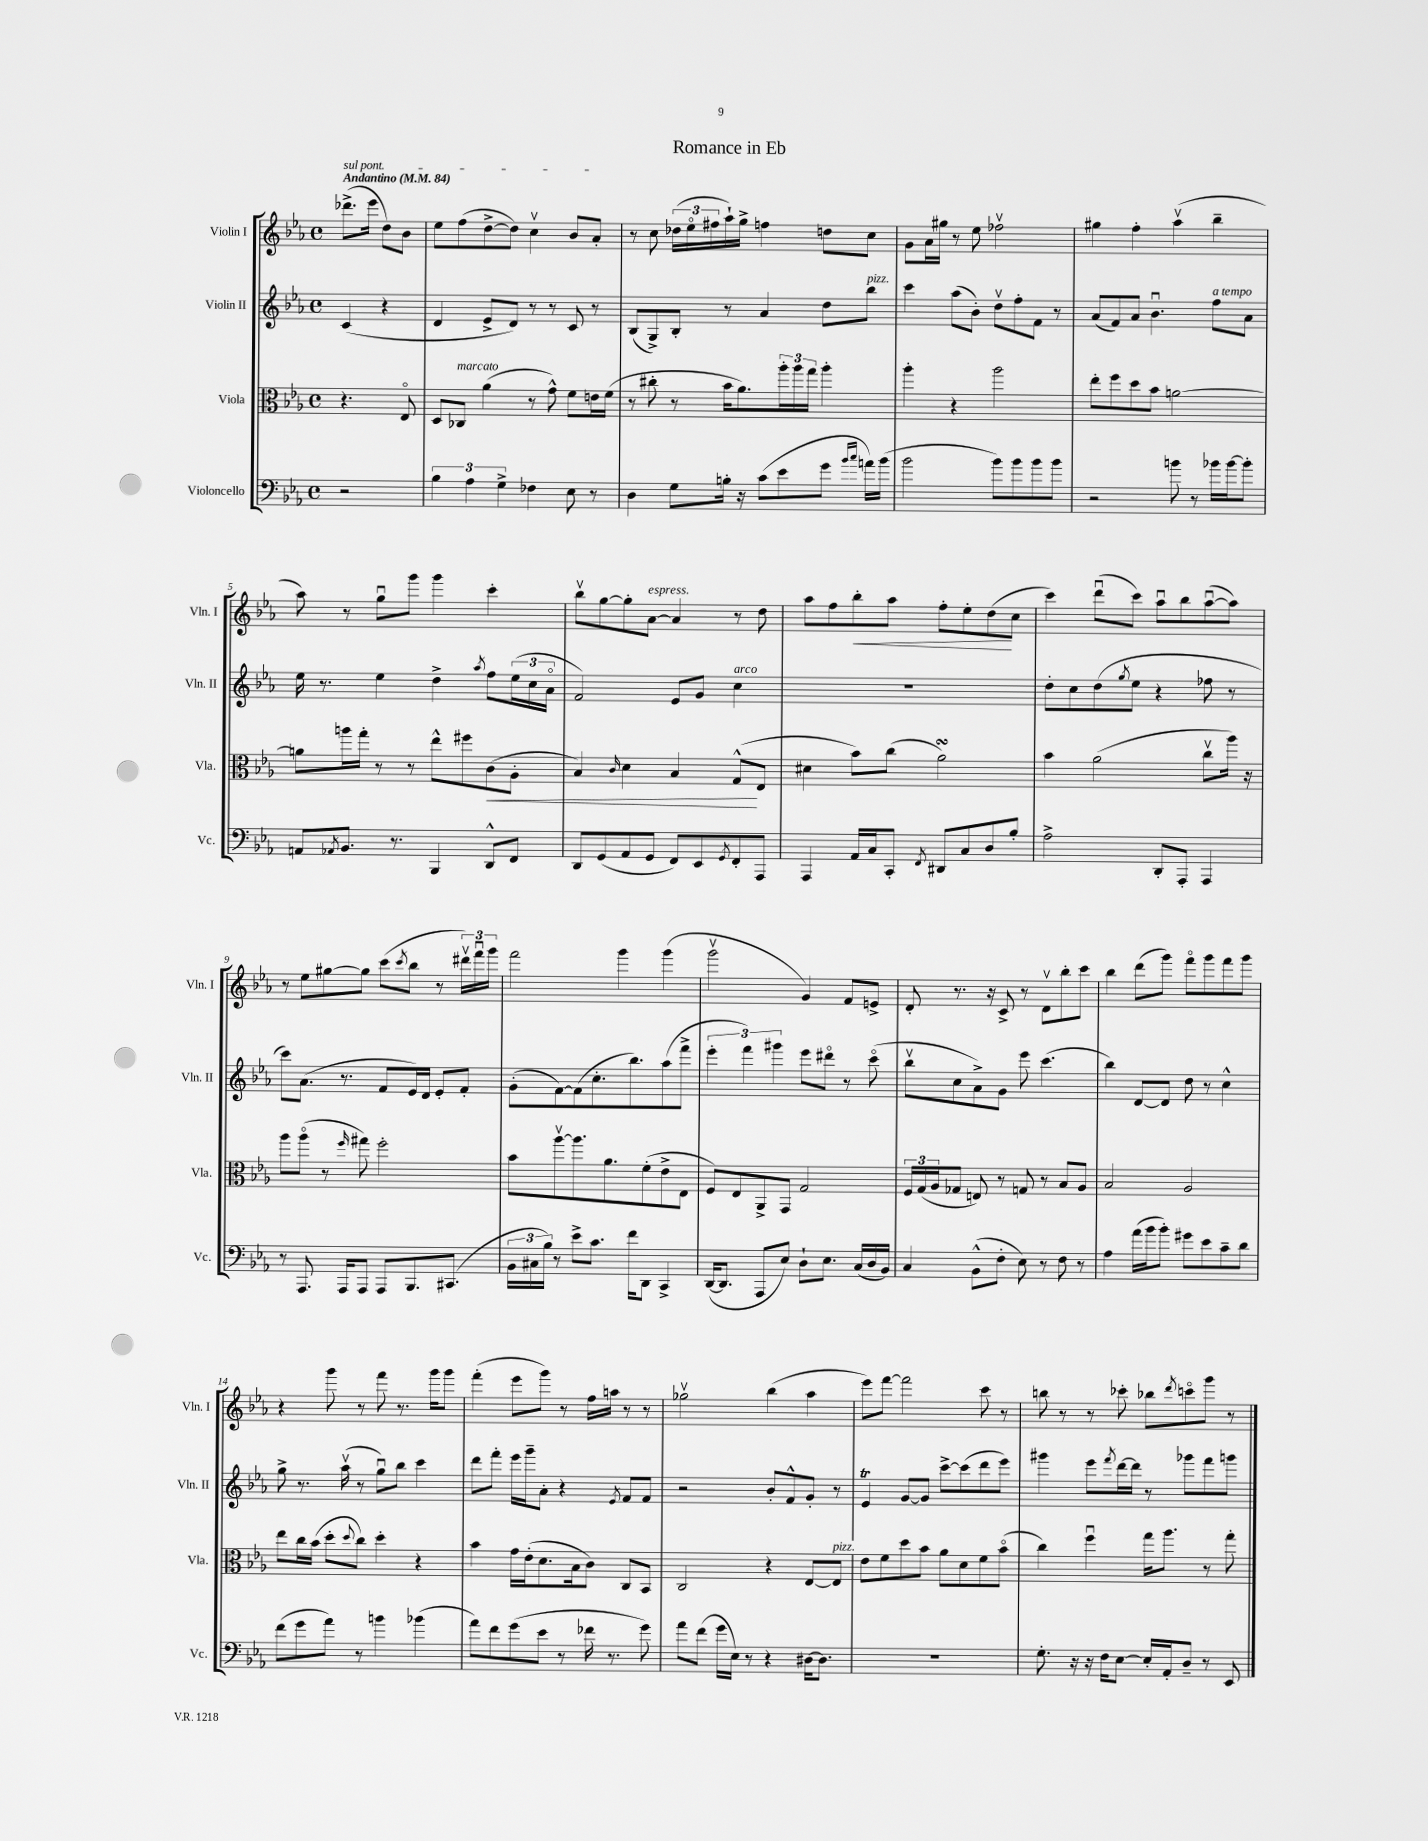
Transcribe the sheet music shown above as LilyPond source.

\header { title = "Romance in Eb" }
<<
\new StaffGroup <<
\new Staff = "s0" \with { instrumentName = "Violin I" shortInstrumentName = "Vln. I" } {
    \clef treble \key ees \major \defaultTimeSignature \time 4/4 \partial 2 \tempo "Andantino" 4 = 84
    \once \override TextSpanner.bound-details.left.text = \markup { \italic "sul pont." } des'''8.->\startTextSpan( ees'''16 d''8) bes'8 |
    ees''8 f''8( d''8~-> d''8) c''4\upbow bes'8 aes'8-.\stopTextSpan |
    r8 c''8 \tuplet 3/2 { des''16( ees''16\flageolet fis''16 } aes''16-!) g''16-> f''4 d''8 c''8 |
    g'8 aes'16 gis''16 r8 ees''8 fes''2\upbow |
    gis''4 f''4-. aes''4\upbow( bes''4-- |
    aes''8) r8 g''8\downbow g'''8 g'''4 c'''4-. |
    bes''8\upbow g''8~ g''8-. aes'8~^\markup { \italic "espress." } aes'4 r8 d''8 |
    aes''8 f''8 bes''8-.\< aes''8 f''8-. ees''8-. d''8\!( c''8 |
    c'''4) d'''8\downbow( c'''8) aes''8\downbow bes''8 aes''8~\downbow( aes''8) |
    r8 ees''8 gis''8~ gis''8 c'''8( \acciaccatura { c'''8 } bes''8 r8 \tuplet 3/2 { dis'''16\upbow) f'''16\downbow g'''16 } |
    f'''2 g'''4 g'''4( |
    g'''2\upbow g'4) f'8 e'8-> |
    d'8-. r8. r16 c'8-> r8 d'8\upbow bes''8-. c'''8 |
    bes''4 d'''8( g'''8) f'''8\flageolet g'''8 f'''8 g'''8 |
    r4 g'''8 r8 f'''8 r8. g'''16 g'''8 |
    f'''4-.( ees'''8 g'''8) r8 f''16 a''16 r8 r8 |
    ges''2\upbow bes''4( aes''4 |
    ees'''8) f'''8~ f'''2 c'''8 r8 |
    b''8 r8 r8 ces'''8-. bes''8 \acciaccatura { d'''8 } c'''8\flageolet g'''8 r8 \bar "|." |
}
\new Staff = "s1" \with { instrumentName = "Violin II" shortInstrumentName = "Vln. II" } {
    \clef treble \key ees \major \defaultTimeSignature \time 4/4 \partial 2
    c'4( r4 |
    d'4 ees'8-> d'8) r8 r8 c'8 r8 |
    bes8( g8->) bes8-. r8 aes'4 d''8 bes''8^\markup { \italic "pizz." } |
    c'''4 aes''8( bes'8-.) d''8\upbow f''8-. f'8 r8 |
    aes'8( f'8) aes'8 bes'4.\downbow f''8^\markup { \italic "a tempo" } aes'8 |
    ees''16 r8. ees''4 d''4-> \acciaccatura { aes''8 } f''8 \tuplet 3/2 { ees''16( c''16 aes'16\flageolet } |
    f'2) ees'8 g'8 c''4^\markup { \italic "arco" } |
    R1 |
    d''8-. c''8 d''8( \acciaccatura { g''8 } ees''8 r4 fes''8 r8 |
    c'''8) aes'8.( r8. f'8 ees'16) d'16 ees'8-. f'8-. |
    g'8-.( f'8~) f'8( c''8.-. bes''8.) aes''8( f'''8-> |
    \tuplet 3/2 { ees'''4-. f'''4) gis'''4 } ees'''8 dis'''8\flageolet r8 c'''8\flageolet( |
    bes''8\upbow c''8 aes'8->) g'8 ees'''8 c'''4.( |
    bes''4) d'8~ d'8 d''8 r8 c''4-^ |
    g''8-> r8. aes''16\upbow( r8 g''8\downbow) bes''8 c'''4 |
    d'''8 f'''8-. ees'''16 g'''16-- aes'8-. r4 \acciaccatura { ees'8 } f'8 f'8 |
    r2 bes'8-. f'8-^ g'8-. r8 |
    ees'4\trill g'8~ g'8 c'''8~-> c'''8( d'''8 ees'''8) |
    gis'''4 ees'''8 \acciaccatura { f'''8 } d'''16~ d'''16 r8 ges'''8 f'''8 g'''8 \bar "|." |
}
\new Staff = "s2" \with { instrumentName = "Viola" shortInstrumentName = "Vla." } {
    \clef alto \key ees \major \defaultTimeSignature \time 4/4 \partial 2
    r4. ees8\flageolet |
    d8 ces8^\markup { \italic "marcato" } aes'4( r8 g'8-^) f'8 e'16 f'16( |
    r8 cis''8-. r8 bes'16 aes'8.) \tuplet 3/2 { aes''16-. aes''16 g''16 } aes''4-. |
    aes''4-. r4 aes''2 |
    ees''8-. f''8 d''8 bes'8 a'2~ |
    a'8 a''16 g''16-. r8 r8 ees''8-^ fis''8 c'8\<( aes8-. |
    bes4) \grace { c'16 } d'4 bes4 g8-^\!( ees8 |
    dis'4 bes'8) c''8( aes'2\turn) |
    bes'4 aes'2( c''8\upbow aes''16) r16 |
    aes''8 aes''8\flageolet( r8 \grace { f''16 } gis''8) f''2-. |
    bes'8 aes''8~\upbow aes''8. aes'8. f'8-.( ees'8-> ees8 |
    f8) ees8 aes,8-> g,8 g2 |
    \tuplet 3/2 { f16 g16( aes16 } ges8 e8) r8 g8 r8 bes8 aes8 |
    bes2 aes2 |
    ees''8 c''16 bes'16( d''8-. \appoggiatura { d''8 } c''8) d''4-. r4 |
    bes'4 g'16 ees'16-.( d'8. bes16 c'8) c8 bes,8 |
    c2 r4 ees8~ ees8^\markup { \italic "pizz." } |
    ees'8 f'8 d''8 bes'8 aes'8 d'8 f'8 bes'8\flageolet( |
    c''4) f''4\downbow g''16 aes''8. r8 g''8-. \bar "|." |
}
\new Staff = "s3" \with { instrumentName = "Violoncello" shortInstrumentName = "Vc." } {
    \clef bass \key ees \major \defaultTimeSignature \time 4/4 \partial 2
    r2 |
    \tuplet 3/2 { bes4 aes4 g4-> } fes4 ees8 r8 |
    d4 g8 b16-. r16 c'8( ees'8 g'8 \grace { bes'16 c''16 } a'16) bes'16( |
    bes'2 bes'8) bes'8 bes'8 bes'8 |
    r2 b'8 r8 bes'16 bes'16~ bes'8-. |
    a,8 \acciaccatura { aes,8 } bes,8. r8. bes,,4 d,8-^ f,8 |
    d,8 g,8( aes,8 g,8 f,8) ees,8 \acciaccatura { g,8 } f,8-. aes,,8 |
    aes,,4 aes,16 c16 c,8-. \acciaccatura { f,8 } dis,8 c8 d8 bes8-. |
    aes2-> d,8-. aes,,8-. aes,,4 |
    r8 aes,,8. aes,,16 aes,,8 aes,,8 bes,,8. cis,8.( |
    \tuplet 3/2 { bes,16 cis16 bes16) } r8 ees'8-> c'8. f'16 d,8 c,4-> |
    d,16~( d,8. aes,,8 ees8) d8-! ees8. c16( d16 bes,16) |
    c4 bes,8-^( f8-. ees8) r8 f8 r8 |
    aes4 aes'16( bes'16 bes'8-.) gis'8 ees'8 c'8-- d'8 |
    f'8( g'8 aes'8) r8 b'4 bes'4( |
    aes'8) f'8 g'8( ees'8 r8 fes'16 r8. g'8) |
    aes'8 f'8( g'16 ees16) r8 r4 dis16~ dis8. |
    R1 |
    g8.-. r16 r16 f16 ees8~ ees16-. aes,16-. d8-- r8 ees,8 \bar "|." |
}
>>
>>
